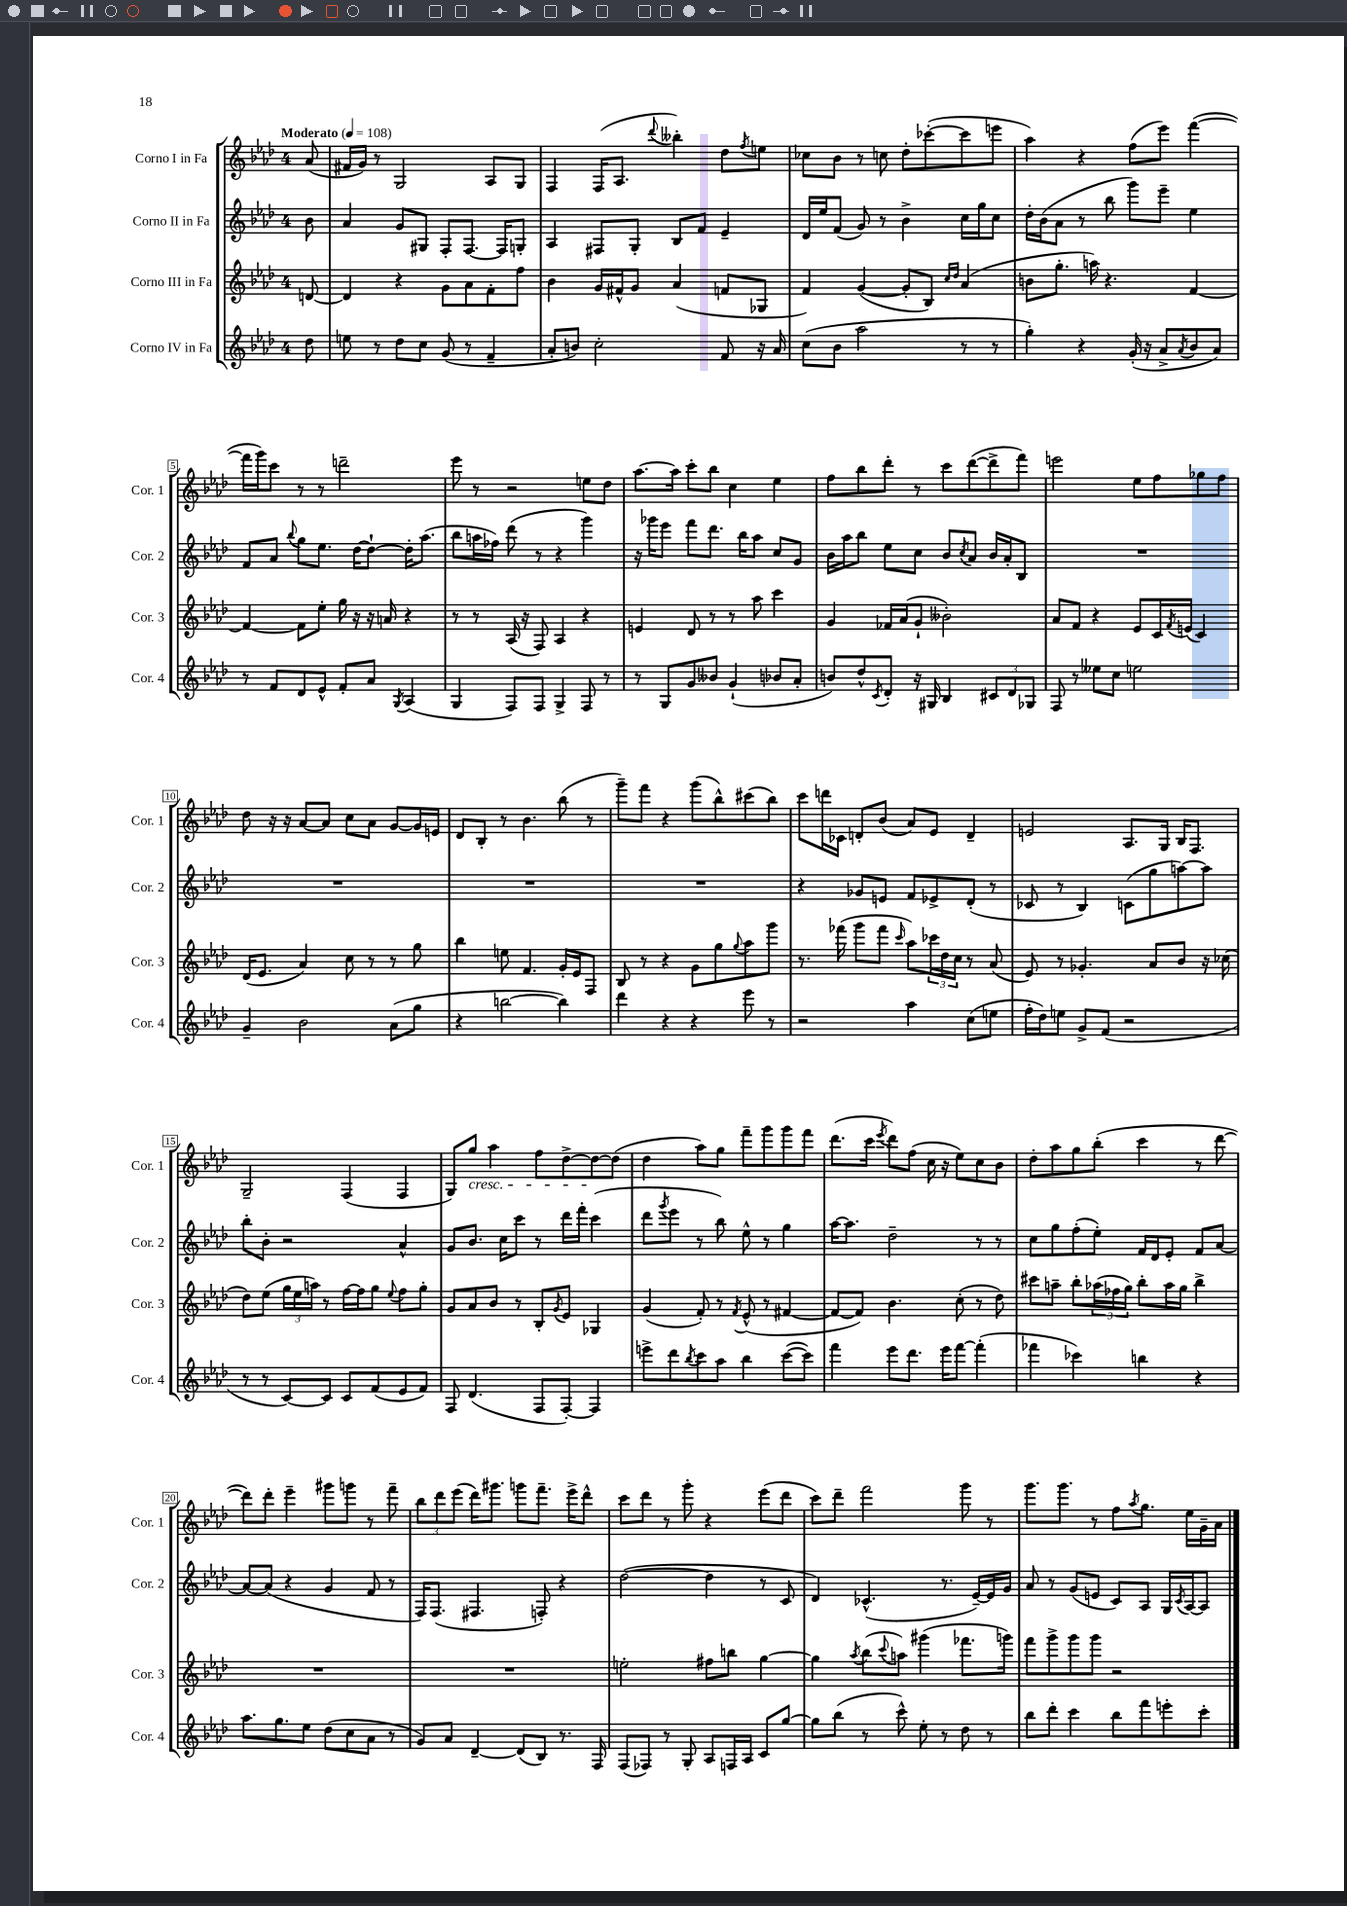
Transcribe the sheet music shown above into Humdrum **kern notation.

**kern	**kern	**kern	**kern
*staff4	*staff3	*staff2	*staff1
*clefG2	*clefG2	*clefG2	*clefG2
*k[b-e-a-d-]	*k[b-e-a-d-]	*k[b-e-a-d-]	*k[b-e-a-d-]
*M4/4	*M4/4	*M4/4	*M4/4
*MM108	*MM108	*MM108	*MM108
8dd-\	[8d/	8b-\	(8a-/
=	=	=	=
8ee\	4d/]	4a-/	16f#/LL
.	.	.	16g/JJ)
8r	.	.	8r
8dd-\L	4r	8g/L	2G/
8cc\J	.	8G#/J	.
(8g/	8g\L	8F'/L	.
8r	8a-\	[8.F/J	.
4f~/	8f'\	.	8A-/L
.	.	16F/]LK	.
.	8ff\J	8G'/J	8G/J
=	=	=	=
8a-'/L	4b-\	4A-/	4F/
8b/J)	.	.	.
2cc'\	16g/LL	8F#/L	(16F/LK
.	16f#^^/J	.	8.A-/J
.	8g/J	8G'/J	.
.	.	.	8qqddd-/
.	(4a-/	8B-/L	4bb--'\)
.	.	8f/J	.
8f/	8f/L	4e-~/	8dd-\L
.	.	.	8qff/
16r	8G-/J	.	8ee\J
16a-/	.	.	.
=	=	=	=
(8cc\L	4f/)	16d-/LL	8cc-\L
.	.	16ee-/J	.
8b-\J	.	(8f/J	8b-\J
2aa-\	([4g/	8g/)	8r
.	.	8r	8cc\
.	8g'/]L	4b-^\	8dd-'\L
.	8B-/J)	.	([8ccc-'\
.	16qqcc/LL	.	.
.	16qqdd-/JJ	.	.
8r	(4a-/	16cc\LL	8ccc-\]
.	.	16gg\J	.
8r	.	8cc\J	8eee\J
=	=	=	=
4gg'\)	8b\L	16dd-'\LL	4aa-\)
.	.	(16b-\J	.
.	8.gg'\J	8a-\J	.
4r	.	8r	4r
.	16aa\)	.	.
.	4.r	8bb-\	.
(16g'/	.	8ggg\L)	(8ff\L
16r	.	.	.
8a-^/L	.	8eee-~\J	8eee-\J)
8qa-/	.	.	.
8b-/	[4f/	4ee-\	([4fff\
8a-/J)	.	.	.
=	=	=	=
8r	4f/_	8f/L	16fff\]LL
.	.	.	16ggg\J)
8f/L	.	8a-/J	8ccc\J
.	.	8qqbb-/	.
8d-/	8f\]L	8gg\L	8r
8e-^^/J	8ee-'\J	8.ee-\J	8r
8f'/L	16gg\	.	2ddd~\
.	16r	[16dd-\LK	.
8a-/J	16r	8dd-`\_J	.
.	16a/	.	.
8qG/	.	.	.
(4A-/	4r	16dd-'\]LK	.
.	.	(8.aa-\J	.
=	=	=	=
4G/	8r	8bb-\L	8eee-\
.	8r	16aa\L	8r
.	.	16ff-\JJ)	.
8F/L)	(16A-/	(8ddd-\	2r
.	16r	.	.
8F/J	8F/)	8r	.
4G^/	4A-/	4r	.
8F/	4r	4ggg\)	8ee\L
8r	.	.	8dd-\J
=	=	=	=
8r	4e/	16r	[8.aa-\L
.	.	16ggg-\LK	.
8G/L	.	8eee-\J	.
.	.	.	16aa-\]Jk
8g/	8d-/	8fff\L	8ccc'\L
8b--/J	8r	8.ddd-\J	8bb-\J
(4g`/	8r	.	4cc\
.	.	16bb-\LK	.
.	8aa-\	8aa-\J	.
8b-/L	4ccc\	8cc/L	4ee-\
8a-'/J	.	8g/J	.
=	=	=	=
8b/L)	4g/	16b-\LL	8ff\L
.	.	16aa-\J	.
8dd-^^/	.	8bb-\J	8bb-\
8qc/	.	.	.
8d-'/J	16f-/LL	8ee-\L	8ddd-'\J
.	(16a-/J	.	.
16r	8g`/J	8cc\J	8r
16G#/	.	.	.
4B-/	2b--'\)	8b-/L	8ccc\L
.	.	8qcc/	.
.	.	8a-/J	([8ddd-\
12c#/L	.	16b-/LL	8ddd-^\]
.	.	16a-'/J	.
12d-/	.	.	.
.	.	8B-/J	8fff\J)
12G-/J	.	.	.
=	=	=	=
8F/	8a-/L	1r	2eee\
8r	8f/J	.	.
8ee--\L	4r	.	.
8cc\J	.	.	.
2ee\	8e-/L	.	8ee-\L
.	16c/L	.	8ff\
.	8qf/	.	.
.	(16e/JJ	.	.
.	4c/)	.	8gg-\
.	.	.	8ff\J
=	=	=	=
4g~/	(16d-/LK	1r	8dd-\
.	8.e-/J	.	.
.	.	.	16r
.	.	.	16r
2b-\	4a-/)	.	[8a-/L
.	.	.	8a-/]J
.	8cc\	.	8cc\L
.	8r	.	8a-\J
(8a-\L	8r	.	[8g/L
8gg\J	8gg\	.	16g/]L
.	.	.	16e/JJ
=	=	=	=
4r	4bb-\	1r	8d-/L
.	.	.	8B-'/J
[2bb\	8ee\	.	8r
.	4.f/	.	4.b-\
4bb\])	16g'/LL	.	(8bb-\
.	16e-/J	.	.
.	8F/J	.	8r
=	=	=	=
4ddd-\	8B-/	1r	8ggg~\L)
.	8r	.	8fff\J
4r	4r	.	4r
4r	8g\L	.	(8ggg\L
.	8gg\	.	8bb-^^\)
.	8qqgg/	.	.
8eee-\	8aa-\	.	(8ccc#\
8r	8ggg\J	.	8bb-\J)
=	=	=	=
2r	8.r	4r	8ccc\L
.	.	.	16ddd\L
.	(16fff-\	.	16c-\JJ
.	8ggg\L	8g-/L	8d'/L
.	8fff-\J	8e/J	(8b-/J
.	16qqccc/	.	.
4aa-\	8aa-\L)	8f/L	8a-/L)
.	24ccc-\L	8e-^/	8e-/J
.	24dd-\	.	.
.	24cc\JJ	.	.
(8cc\L	8r	(8d-'/J	4d~/
8ee\J	(8a-/	8r	.
=	=	=	=
16ff'\LL	8e-/)	8c-/	2e/
16dd-\J)	.	.	.
8ee\J	8r	8r	.
8g^/L	4.g-'/	4B-/)	.
(8f/J	.	.	.
2r	.	(8c\L	8.A-/L
.	8a-/L	8gg\	.
.	.	.	16G/Jk
.	8b-/J	[8aa\)	16B-/LK
.	.	.	8.F/J
.	16r	8aa\]J	.
.	(16cc-\	.	.
=	=	=	=
8r	8dd-\L)	8bb-'\L	2G~/
8r	(8ee-\J	8b-'\J	.
[8c/L)	24gg\LL	2r	.
.	24ee-\	.	.
.	24aa\JJ)	.	.
8c/]J	8r	.	.
8c/L	[16ff\LL	.	(4F/
.	16ff\]J	.	.
(8f/	8gg\J	.	.
.	8qqee-/	.	.
8e-/	8ff\L	4a-^^/	4F/
8f/J)	8gg'\J	.	.
=	=	=	=
8F/	8g/L	8g/L	8G/L)
(4.d-/	8a-/	8.b-/J	8gg/J
.	8b-/J	.	4aa-\
.	.	16cc\LK	.
.	8r	8ccc\J	.
8F/L	8B-'/L	8r	8ff\L
.	8qg/	.	.
[8F'/J)	8e-/J	16ddd-\LL	[8dd-^\
.	.	16fff'\JJ	.
4F/]	4G-/	(4ccc\	8dd-\_
.	.	.	(8dd-\]J
=	=	=	=
8eee^\L	(4g/	8ddd-\L	4dd-\
.	.	8qggg/	.
8ddd-\	.	8eee-\J	.
8qbb-/	.	.	.
8ccc\	8f'/)	8r	8aa-\L)
8aa-\J	8r	8bb-\)	8gg\J
.	8qf/	.	.
4bb-\	(8e-^^/	8ee-^^\	8fff~\L
.	8r	8r	8ggg\
([8ccc\L	[4f#/	4gg\	8ggg\
8ccc\]J)	.	.	8fff\J
=	=	=	=
4fff\	8f#/_L	[16aa-\LK	(8.ddd-\L
.	.	8.aa-\]J	.
.	8f#/]J)	.	.
.	.	.	16ccc\Jk
.	.	.	8qeee-/
8eee-\L	4.b-\	2dd-~\	8ddd-\L)
8.ddd-\J	.	.	(8ff\J
.	.	.	16cc\
16eee-\LK	.	.	16r
[8fff\J	(8cc'\	.	8ee-\L)
(4fff'\]	8r	8r	8cc\
.	8dd-\)	8r	8b-\J
=	=	=	=
4fff-\	8ccc#\L	8cc\L	8dd-'\L
.	8aa~\J	8gg\	8aa-\
4ccc-\)	8bb-'\L	(8ff'\	8gg\
.	(24aa-\L	8ee-'\J)	(8bb-'\J
.	24ff-\	.	.
.	24gg\JJ)	.	.
4bb\	8bb-'\L	16f/LL	4ccc\
.	.	16d-/J	.
.	16aa-\L	8e-'/J	.
.	16gg\JJ	.	.
4r	4bb-^\	8f/L	8r
.	.	[8a-/J	[8ddd-\
=	=	=	=
8.aa-\L	1r	8a-/_L	8ddd-\]L)
.	.	(8a-/]J	8ddd-'\J
8.gg\	.	.	.
.	.	4r	4eee-~\
8ee-\J	.	.	.
(8dd-\L	.	4g/	8ggg#\L
8cc\	.	.	8ggg\J
8a-\J	.	8f/	8r
8r	.	8r	8fff~\
=	=	=	=
8g/L)	1r	16F/LK)	12bb-\L
.	.	(8.F/J	.
.	.	.	12ddd-\
8a-/J	.	.	.
.	.	.	(12eee-\J
[4d-~/	.	4.F#/	16ddd-\LK)
.	.	.	8.ggg#\J
(8d-/]L	.	.	8ggg\L
8B-/J)	.	8F'/)	8.fff~\J
8.r	.	4r	.
.	.	.	16eee-^\LK
.	.	.	8ddd-^^\J
16F/	.	.	.
=	=	=	=
(8F/L	2ee'\	([2dd-\	8ccc\L
8F-/J)	.	.	8ddd-\J
8r	.	.	8r
8G'/	.	.	8ggg'\
8A-/L	8ff#\L	4dd-\]	4r
16F/L	8bb\J	.	.
16A-/JJ	.	.	.
8c/L	[4gg\	8r	(8eee-\L
[8gg/J	.	8c/	8ddd-\J
=	=	=	=
8gg\]L	4gg\]	4d-/)	8ccc\L)
(8bb-\J	.	.	8ddd-~\J
.	8qaa-/	.	.
8r	(8bb-\L	(4.c-^^/	2fff\
.	8qqccc/	.	.
8ccc^^\)	8aa\J)	.	.
8ee-'\	(4ggg#\	.	.
8r	.	8.r	.
8dd-\	8.fff-\L	.	8ggg\
.	.	[16e-~/LL)	.
8r	.	16e-/]	8r
.	16ggg\Jk)	16g/JJ	.
=	=	=	=
8bb-\L	8fff\L	8a-/	8.ggg\L
8ddd-'\J	8ggg^\	8r	.
.	.	.	8.ggg\J
4ccc\	8ggg\	(8g/L	.
.	8ggg\J	8e/J	8r
8bb-\L	2r	8c/L)	8ff\L
.	.	.	8qaa-/
8fff\	.	8A-/J	8.gg\J
8eee'\	.	16G/LL	.
.	.	8qc/	.
.	.	[16A-/J	16ee-\LL
8ccc'\J	.	8A-/]J	16g~\
.	.	.	16a-\JJ
==	==	==	==
*-	*-	*-	*-
